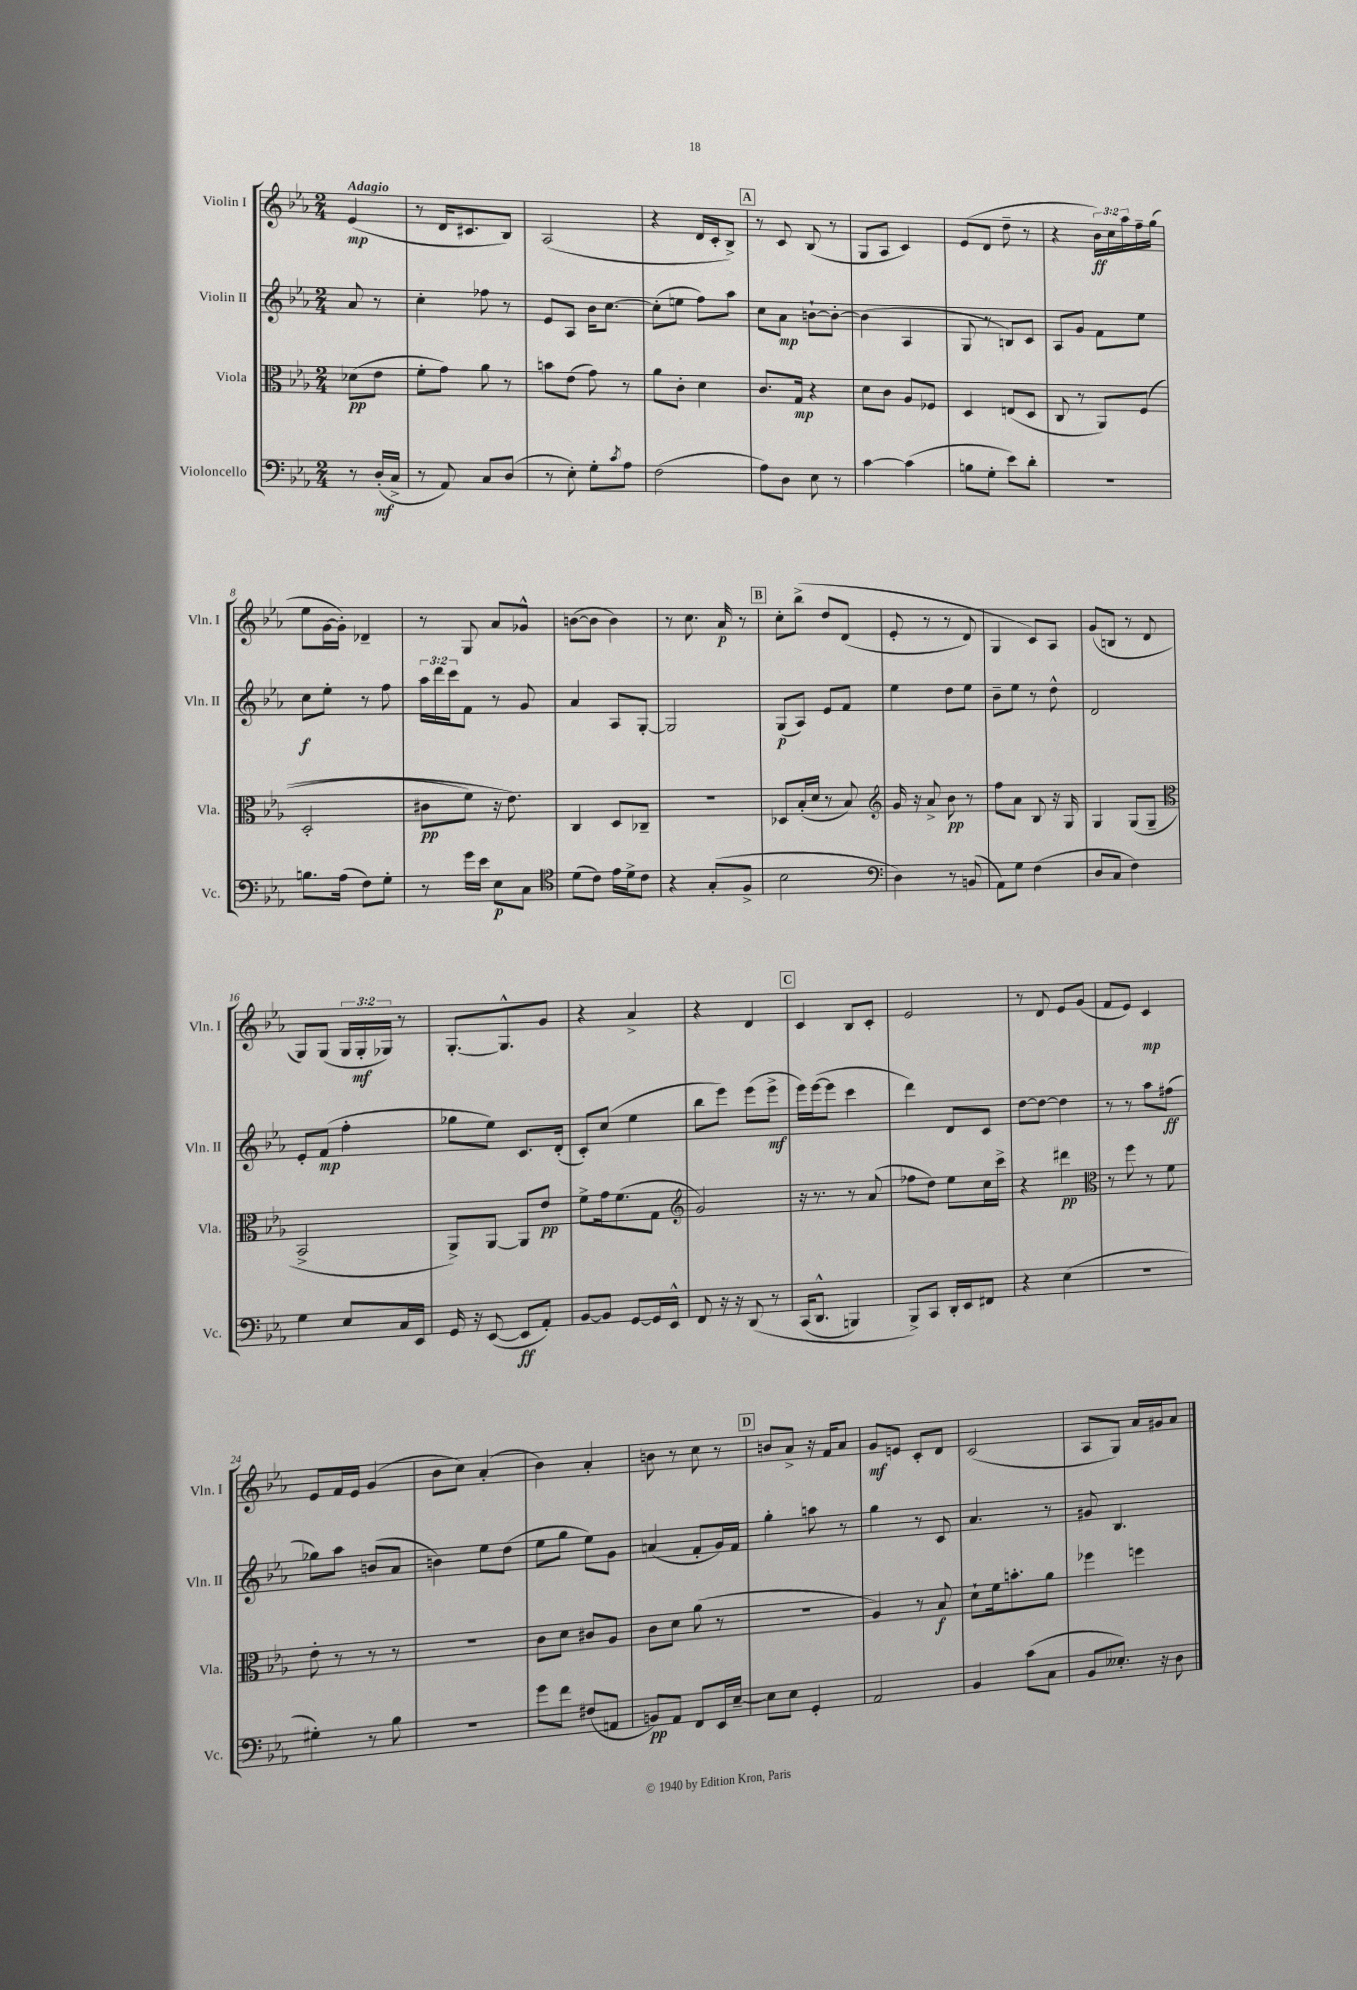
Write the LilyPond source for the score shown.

<<
\new StaffGroup <<
\new Staff = "s0" \with { instrumentName = "Violin I" shortInstrumentName = "Vln. I" } {
    \clef treble \key ees \major \numericTimeSignature \time 2/4 \override Staff.TupletNumber.text = #tuplet-number::calc-fraction-text \partial 4 \tempo "Adagio"
    ees'4\mp( |
    r8 d'16 cis'8. bes8) |
    aes2( |
    r4 d'16 c'16-. bes8->) |
    \mark \markup { \box "A" } r8 c'8 bes8( r8 |
    g8 aes8 c'4) |
    ees'8( d'8 d''8-- r8 |
    r4 \tuplet 3/2 { bes'16\ff) c''16 aes''16 } f''16-- g''16( |
    ees''8 g'16~ g'16-.) des'4-- |
    r8 g8 aes'8 ges'8-^ |
    b'8~( b'8 b'4) |
    r8 c''8. aes'16\p r8 |
    \mark \markup { \box "B" } c''8-. bes''8->\( d''8 d'8( |
    ees'8-. r8 r8 d'8) |
    g4 c'8\) aes8 |
    g'8( b8 r8 d'8 |
    g8) g8( \tuplet 3/2 { g16 g16-.\mf ges16) } r8 |
    g8.~-. g8.-^ g'8 |
    r4 aes'4-> |
    r4 d'4 |
    \mark \markup { \box "C" } c'4 bes8 c'8-. |
    ees'2 |
    r8 d'8 ees'8 g'8( |
    f'8 ees'8) c'4\mp |
    ees'8 f'16 ees'16 g'4( |
    bes'8 c''8) aes'4-.( |
    bes'4) aes'4-. |
    b'8 r8 c''8 r8 |
    \mark \markup { \box "D" } b'8 aes'8-> r16 f'16 aes'8 |
    g'8\mf e'8 c'8-. d'8 |
    c'2( |
    aes8 g8) aes'16 gis'16 aes'8 \bar "|." |
}
\new Staff = "s1" \with { instrumentName = "Violin II" shortInstrumentName = "Vln. II" } {
    \clef treble \key ees \major \numericTimeSignature \time 2/4 \override Staff.TupletNumber.text = #tuplet-number::calc-fraction-text \partial 4
    aes'8 r8 |
    c''4-. fes''8 r8 |
    ees'8 aes8 bes'16 c''8.~ |
    c''8-.( e''8 f''8) aes''8 |
    \mark \markup { \box "A" } c''8 aes'8\mp b'8~-! b'8~-. |
    b'4( aes4 |
    g8 r8 b8) c'8 |
    aes8 g'8 f'8 ees''8 |
    c''8\f ees''8-. r8 f''8 |
    \tuplet 3/2 { aes''16 d'''16 c'''16 } f'8 r8 g'8 |
    aes'4 aes8 g8~-. |
    g2 |
    \mark \markup { \box "B" } g8\p( aes8) ees'8 f'8 |
    ees''4 d''8 ees''8 |
    bes'8-- ees''8 r8 d''8-^ |
    d'2 |
    ees'8-. f'8\mp( f''4-. |
    ges''8 ees''8) c'8. d'16-.( |
    c'8-.) c''8( ees''4 |
    bes''8 ees'''8) ees'''8( ees'''8->\mf |
    \mark \markup { \box "C" } ees'''16) ees'''16~( ees'''8 c'''4 |
    d'''4) d'8 c'8 |
    d''8~ d''8~ d''4 |
    r8 r8 aes''8 fis''8\ff( |
    ges''8) aes''8 b'8( aes'8 |
    b'4) ees''8 d''8( |
    ees''8 g''8 ees''8) g'8 |
    a'4( f'8-. g'16) f'16 |
    \mark \markup { \box "D" } g''4-. a''8 r8 |
    g''4 r8 c'8 |
    aes'4. r8 |
    gis'8 bes4. \bar "|." |
}
\new Staff = "s2" \with { instrumentName = "Viola" shortInstrumentName = "Vla." } {
    \clef alto \key ees \major \numericTimeSignature \time 2/4 \partial 4
    des'8\pp( ees'8 |
    f'8-. g'8) aes'8 r8 |
    b'8 ees'8( g'8) r8 |
    aes'8 c'8-. d'4 |
    \mark \markup { \box "A" } c'8. g16\mp r4 |
    d'8 c'8 aes8 fes8 |
    d4 e8( d8 |
    c8 r8 aes,8) f8(\( |
    d2-. |
    cis'8\pp f'8) r16 ees'8.\) |
    c4 d8 ces8-- |
    R2 |
    \mark \markup { \box "B" } des8 bes16-.( d'16 r8 bes8) |
    \clef treble g'16 r16 aes'8-> bes'8\pp r8 |
    f''8 aes'8 bes8 r16 g16 |
    g4 g8( g8-- |
    \clef alto bes,2-> |
    aes,8->) aes,8~ aes,8 ees'8\pp |
    f'8-> g'16 f'8.( g8 |
    \clef treble g'2) |
    \mark \markup { \box "C" } r16 r8. r8 aes'8( |
    fes''8 d''8) ees''8 c''16 c'''16-> |
    r4 dis'''4\pp |
    \clef alto r8 f''8 r8 f'8 |
    ees'8-. r8 r8 r8 |
    r2 |
    c'8 d'8 cis'8 aes8 |
    c'8 d'8 aes'8( r8 |
    \mark \markup { \box "D" } r2 |
    aes4) r8 bes8\f |
    d'8-! f'16 b'8.-. aes'8 |
    fes''4 f''4 \bar "|." |
}
\new Staff = "s3" \with { instrumentName = "Violoncello" shortInstrumentName = "Vc." } {
    \clef bass \key ees \major \numericTimeSignature \time 2/4 \partial 4
    r8 d16-.\mf( c16-> |
    r8 aes,8) c8 d8( |
    r8 ees8-.) g8-. \acciaccatura { c'8 } aes8 |
    f2( |
    \mark \markup { \box "A" } aes8) d8 ees8 r8 |
    c'4~ c'4( |
    b8 g8-. ees'8) d'8-. |
    r2 |
    b8. aes16( f8) g8-. |
    r8 g'16 ees'16 ees8\p c8 |
    \clef tenor d'8( c'8) ees'16 d'16-> c'8 |
    r4 g8-.( f8-> |
    \mark \markup { \box "B" } bes2 |
    \clef bass d4) r8 b,8( |
    aes,8) g8 f4( |
    d8 c8 f4) |
    g4 ees8 c16 ees,16 |
    g,16 r16 ees,8~( ees,8\ff aes,8-.) |
    bes,8~ bes,8 g,8~ g,16 ees,16-^ |
    f,8 r16 r16 d,8\( r8 |
    \mark \markup { \box "C" } c,16( d,8.-^ b,,4) |
    bes,,8->\) c,8 d,16-. ees,16 fis,8 |
    r4 ees4( |
    R2 |
    gis4-.) r8 bes8 |
    R2 |
    g'8 f'8 fis8( a,8 |
    b,8\pp) aes,8 f,8 ees,16 ees16~-- |
    \mark \markup { \box "D" } ees8 ees8 g,4-. |
    aes,2 |
    bes,4 c'8( c8 |
    bes,8 eeses8.-.) r16 d8 \bar "|." |
}
>>
>>
